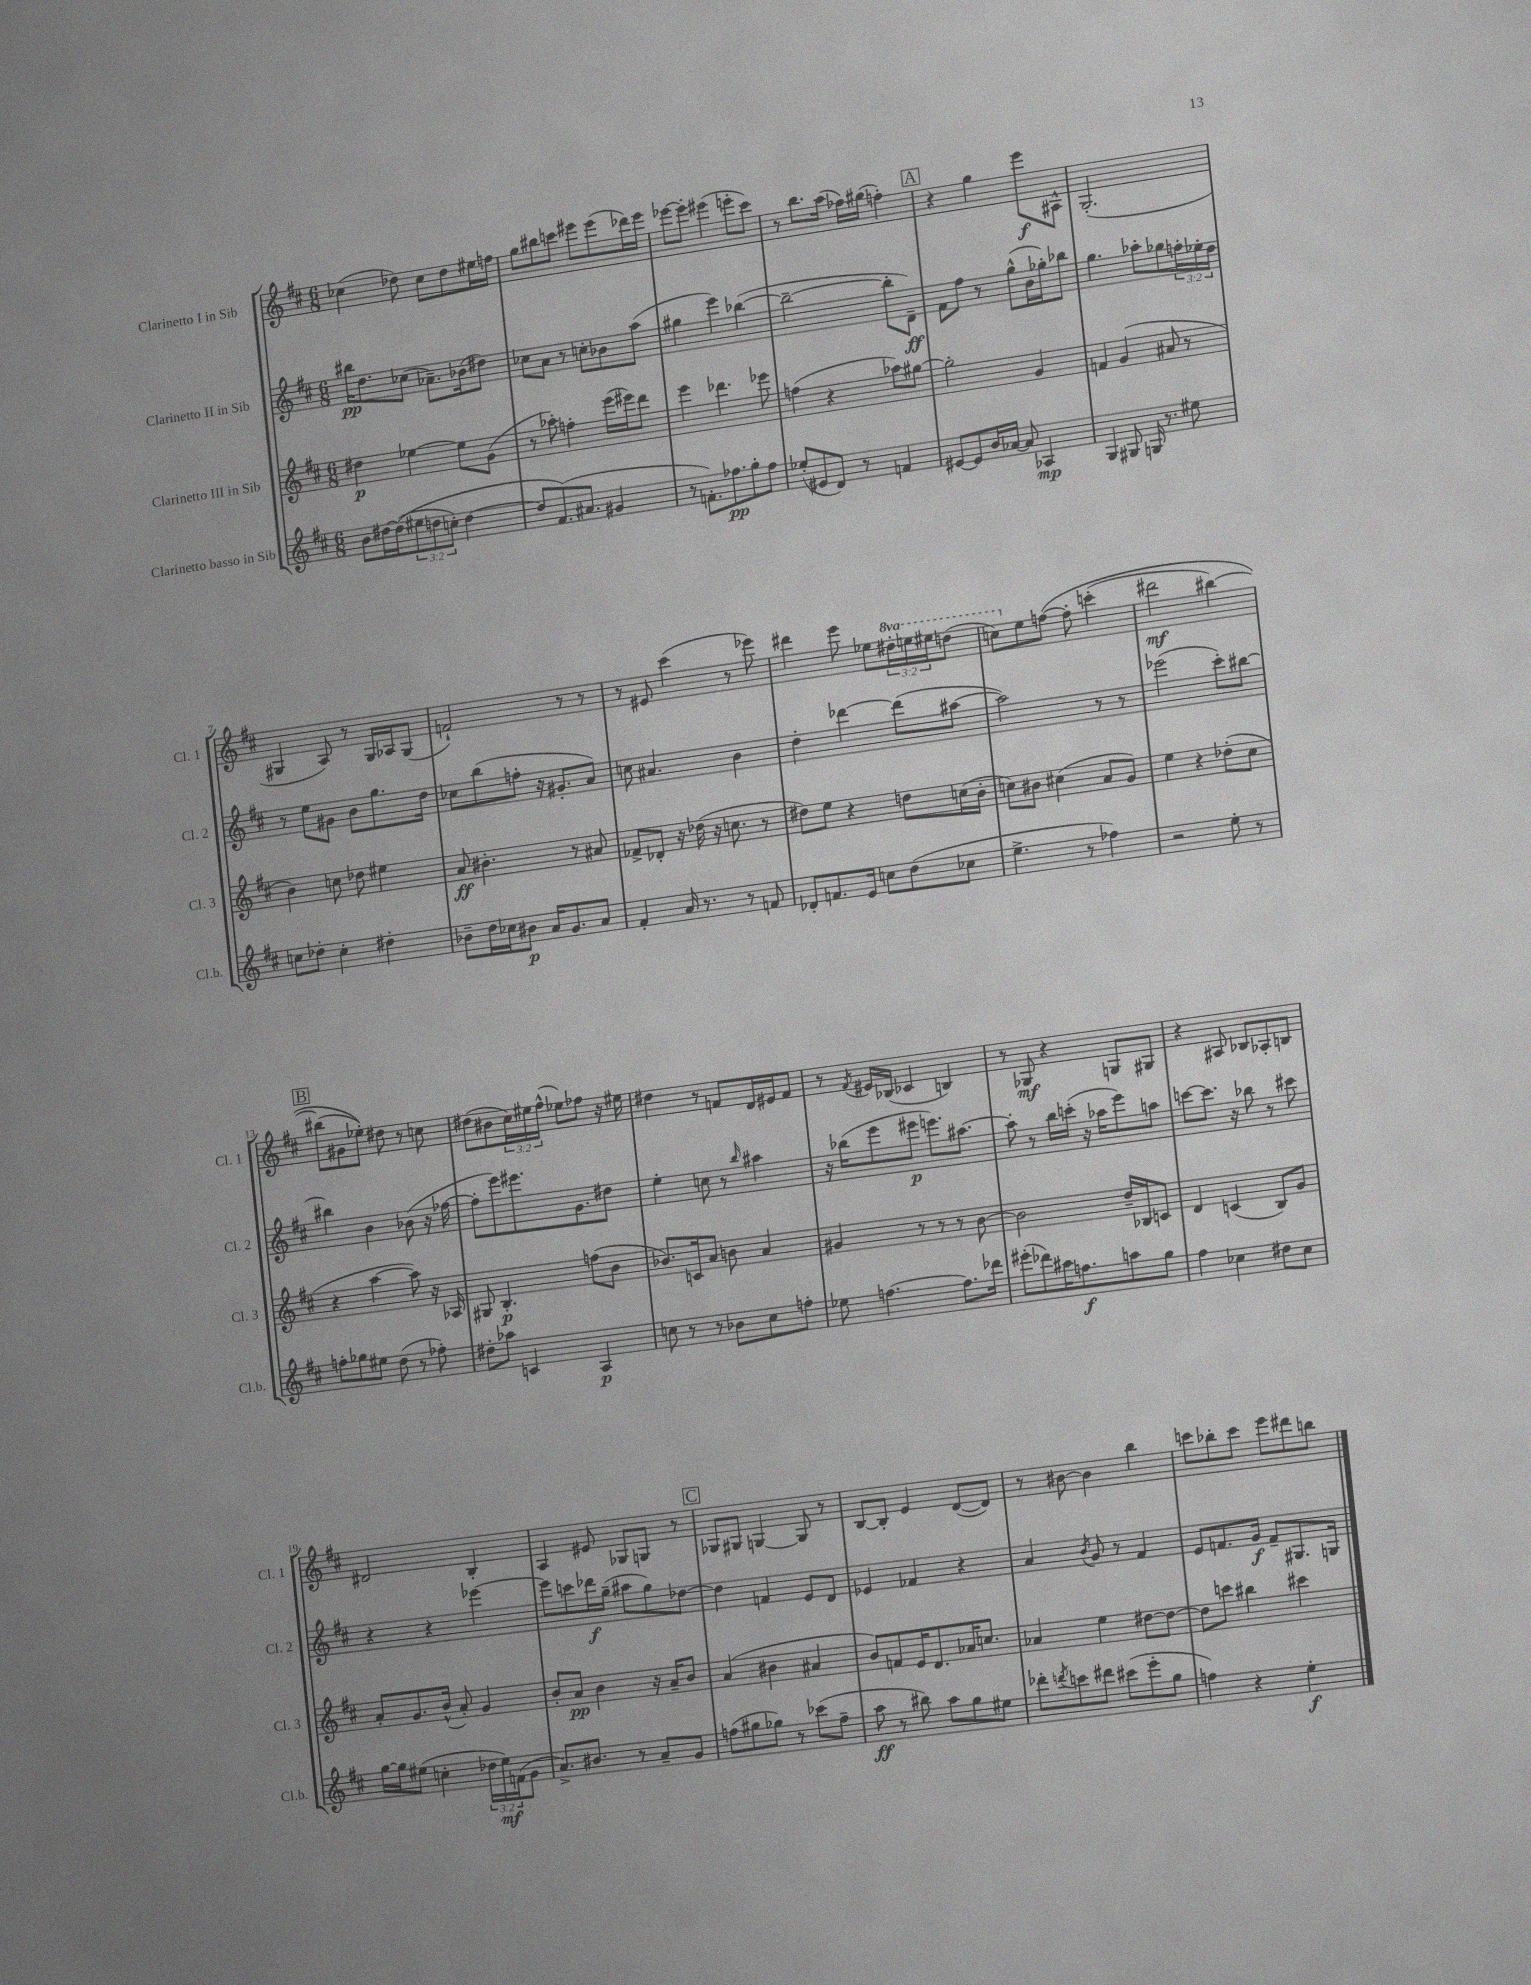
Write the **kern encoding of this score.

**kern	**dynam	**kern	**dynam	**kern	**dynam	**kern	**dynam
*part4	*part4	*part3	*part3	*part2	*part2	*part1	*part1
*staff4	*staff4	*staff3	*staff3	*staff2	*staff2	*staff1	*staff1
*I"Clarinetto basso in Sib	*	*I"Clarinetto III in Sib	*	*I"Clarinetto II in Sib	*	*I"Clarinetto I in Sib	*
*I'Cl.b.	*	*I'Cl. 3	*	*I'Cl. 2	*	*I'Cl. 1	*
*clefG2	*	*clefG2	*	*clefG2	*	*clefG2	*
*k[f#c#]	*	*k[f#c#]	*	*k[f#c#]	*	*k[f#c#]	*
*M6/8	*	*M6/8	*	*M6/8	*	*M6/8	*
=1	=1	=1	=1	=1	=1	=1	=1
8b\L	.	4dd#X\	p	16bb#X\KL	pp	(4cc-X\	.
.	.	.	.	8.dd\	.	.	.
[16dd#X\L	.	.	.	.	.	.	.
((16dd#\J]	.	.	.	.	.	.	.
12ee#X\	.	[4ee-X\	.	(8cc-X\J	.	8dd-X\)	.
12ddn\	.	.	.	.	.	.	.
.	.	.	.	8.a-X~\L)	.	8cc-\L	.
12ccn'\J)	.	.	.	.	.	.	.
[4dd\	.	8ee-\L]	.	.	.	8dd-\	.
.	.	.	.	(16b-X\k	.	.	.
.	.	(8g\J	.	8dd#X\J)	.	16ee#X\L	.
.	.	.	.	.	.	16ffn\JJ	.
=2	=2	=2	=2	=2	=2	=2	=2
8dd/L]	.	8r	.	8cc-X\L	.	8gg\L	.
(8.f#/)	.	8aa-X'\)	.	8a\J	.	8bb#X\	.
.	.	4ffn'\	.	8r	.	8cccn\J	.
8.a#X/J	.	.	.	.	.	.	.
.	.	.	.	8ccn'\L	.	8eee#X\L	.
4g#X/	.	(16eee\LL	.	8b-X\	.	(8eee#\	.
.	.	16eee#X\J)	.	.	.	.	.
.	.	8ddd\J	.	(8aa\J	.	16ddd-X\L)	.
.	.	.	.	.	.	16eee#\JJ	.
=3	=3	=3	=3	=3	=3	=3	=3
8r	.	4eee\	.	4gg#X\	.	[8eee-X\L	.
8.fn'\L)	.	.	.	.	.	8eee-'\J]	.
.	.	4.ddd-X\	.	4eee\)	.	(4eee#X\	.
8.ff-X\	pp	.	.	.	.	.	.
8gg'\	.	.	.	([4bb-X\	.	8eeen'\L	.
8ff-\J	.	8eee-X\	.	.	.	8ccc#\J)	.
=4	=4	=4	=4	=4	=4	=4	=4
(8ee-X'/L	.	(4ffn\	.	2bb-~\_	.	8r	.
8e#X/	.	.	.	.	.	8.bb\L	.
8d/J)	.	4r	.	.	.	.	.
.	.	.	.	.	.	(16aa\Jk	.
8r	.	.	.	.	.	16ff-X\LL)	.
.	.	.	.	.	.	(16gg#X\JJ	.
4fn/	.	8aa-X\L)	.	8bb-'\L]	.	4ffn'\)	.
.	.	[8gg#X\J	.	8d~\J)	ff	.	.
!!LO:REH:place=s1:t=A
=5	=5	=5	=5	=5	=5	=5	=5
[8e#X/L	.	2gg#'\]	.	8f#\L	.	4r	.
8e#/]	.	.	.	8ff#\J	.	.	.
16b/L	.	.	.	8r	.	4gg\	.
[16a-X/JJ	.	.	.	.	.	.	.
8a-/]	.	.	.	(8gg^^\L	.	.	.
4A-X/	mp	4g/	.	16b\L	.	8eee\L	f
.	.	.	.	16gg-X'\J)	.	.	.
.	.	.	.	8bb-X\J	.	8A#X^^\J	.
=6	=6	=6	=6	=6	=6	=6	=6
4G/	.	4fn/	.	4.gg\	.	(2.G'/	.
8G#X/	.	(4g/	.	.	.	.	.
16Gn/	.	.	.	8aa-X'\L	.	.	.
8.r	.	.	.	.	.	.	.
.	.	8a#X/	.	8gg-X\	.	.	.
8ee#X\	.	8r	.	24ffn'\L	.	.	.
.	.	.	.	24ee-X'\	.	.	.
.	.	.	.	24dd\JJ	.	.	.
!!LO:LB:g=z
=7	=7	=7	=7	=7	=7	=7	=7
8ccn\L	.	4b\)	.	8r	.	4G#X/	.
8dd-X'\J	.	.	.	8ee\L	.	.	.
4cc'\	.	8ccn\	.	8g#X\J	.	8A/)	.
.	.	8dd-X\	.	8b\L	.	8r	.
4dd#X'\	.	4ee#X\	.	8.gg\	.	16G#/LL	.
.	.	.	.	.	.	16A-X/J	.
.	.	.	.	.	.	(8G#/J	.
.	.	.	.	16dd\Jk	.	.	.
=8	=8	=8	=8	=8	=8	=8	=8
8b-X~\L	.	8a/	ff	8cc-X\L	.	2fn`/)	.
16dd\L	.	4.b#X'\	.	(8bb\	.	.	.
16cc-X\J	.	.	.	.	.	.	.
8b#X\J	p	.	.	8ffn'\J	.	.	.
16a/KL	.	.	.	16r	.	.	.
8.g/	.	.	.	8.g#X'/L	.	.	.
.	.	8r	.	.	.	8r	.
8a/J	.	8a#X/	.	8a/J)	.	8r	.
=9	=9	=9	=9	=9	=9	=9	=9
4f#'/	.	8f-X^/L	.	8ccn\	.	8r	.
.	.	8d-X'/J	.	4.a#X/	.	8e#X/	.
16a/	.	16r	.	.	.	(4ccc#\	.
8.r	.	(16dd-X\	.	.	.	.	.
.	.	16r	.	.	.	.	.
.	.	8.ccn\	.	.	.	.	.
8r	.	.	.	4b\	.	8r	.
8fn/	.	8r	.	.	.	8eee-X\)	.
=10	=10	=10	=10	=10	=10	=10	=10
8d-X'/L	.	8dd#X\L)	.	4dd'\	.	4ddd#X\	.
8.fn/	.	8ee\J	.	.	.	.	.
.	.	4r	.	[4ddd-X\	.	8eee\	.
16e/Jk	.	.	.	.	.	.	.
8ccn\L	.	.	.	.	.	8ee-X\L	.
*	*	*	*	*	*	*8va	*
(8dd\	.	8ddn\L	.	(8ddd-\L]	.	24ddd#X'\L	.
.	.	.	.	.	.	24eeen\	.
.	.	.	.	.	.	24eee#X\J	.
8cc-X\J	.	(16ccn\L	.	[8aa#X\J	.	(8dddn\J	.
.	.	16b'\JJ	.	.	.	.	.
=11	=11	=11	=11	=11	=11	=11	=11
4.ee^\	.	8ccn\L)	.	2aa#\])	.	8cccn\L)	.
*	*	*	*	*	*	*X8va	*
.	.	8b#X\J	.	.	.	8ee\	.
.	.	(4cc#X\	.	.	.	([8ffn\J	.
8r	.	.	.	.	.	8ff'\]	.
4ff-X\)	.	8a/L	.	8r	.	(4cccn'\	.
.	.	8g/J)	.	8r	.	.	.
=12	=12	=12	=12	=12	=12	=12	=12
2r	.	4ee\	.	(2eee-X\	.	2ddd#X\	mf
.	.	4r	.	.	.	.	.
8ee'\	.	(8dd-X'\L	.	8ccc#'\L)	.	[4bb#X\)	.
8r	.	8cc#\J	.	[8bb#X\J	.	.	.
!!LO:LB:g=z
!!LO:REH:place=s1:t=B
=13	=13	=13	=13	=13	=13	=13	=13
8ffn'\L	.	4r	.	4bb#X\]	.	(8bb#X\L]	.
8gg-X\	.	.	.	.	.	8g#X\	.
8ee#X\J	.	[4aa\	.	4b\	.	8ee-X'\J))	.
(8dd\	.	.	.	.	.	8dd#X\	.
8r	.	8aa\])	.	(8b-X\	.	8r	.
8ff-X'\)	.	16r	.	16r	.	8ccn\	.
.	.	16A-X/	.	[16ff-X\	.	.	.
=14	=14	=14	=14	=14	=14	=14	=14
8dd#X'\L	.	8G#X/	.	8ff-'\L]	.	(8dd#X\L	.
8aa-X\J	.	4.B'/	p	8eee\)	.	8b#X\	.
4cn/	.	.	.	8.eee#X\	.	24cc#\L)	.
.	.	.	.	.	.	24ee#X\	.
.	.	.	.	.	.	(24ff#^^\JJ	.
.	.	.	.	.	.	8ee-X\L)	.
.	.	.	.	8.g\	.	.	.
4A/	p	(8ffn\L	.	.	.	8ff-X\J	.
.	.	8b\J	.	8dd#X\J	.	16r	.
.	.	.	.	.	.	16ee#X\	.
=15	=15	=15	=15	=15	=15	=15	=15
8ccn\	.	8.b-X/L)	.	4ee'\	.	4dd#X\	.
8r	.	.	.	.	.	.	.
.	.	16cn/k	.	.	.	.	.
8r	.	8a/J	.	8ccn\	.	8r	.
8b-X\L	.	8bn\	.	8r	.	8fn/L	.
.	.	.	.	16qqbb/	.	.	.
8cc\	.	4a/	.	4aa#X\	.	16d/L	.
.	.	.	.	.	.	16e#X/J	.
8ffn'\J	.	.	.	.	.	8f/J	.
=16	=16	=16	=16	=16	=16	=16	=16
8ee-X\	.	4g#X/	.	16r	.	8r	.
.	.	.	.	(16bb-X\KL	.	.	.
.	.	.	.	.	.	8qf#/	.
[4.ffn\	.	.	.	8eee\	.	16e#X/LL	.
.	.	.	.	.	.	(16B-X/JJ	.
.	.	8r	.	8eee#X\J	p	4c-X/	.
.	.	8r	.	8.eeen\L)	.	.	.
8.ff\L]	.	8r	.	.	.	4Bn/)	.
.	.	.	.	[8.aa#X\J	.	.	.
.	.	[8b\	.	.	.	.	.
16ddd-X\Jk	.	.	.	.	.	.	.
=17	=17	=17	=17	=17	=17	=17	=17
(8eee#X'\L	.	2b\]	.	8aa#'\]	.	8r	.
8ddd-X\)	.	.	.	8r	.	8G-X/	mf
16aa#X\K	.	.	.	16bb\LL	.	4r	.
8.ffn\	f	.	.	(16cccn'\JJ	.	.	.
.	.	.	.	16r	.	.	.
.	.	.	.	16aa-X\KL	.	.	.
8aan\	.	16dd~/LL	.	8eee\)	.	8Gn/L	.
.	.	16B-X/J	.	.	.	.	.
8gg\J	.	8cn/J	.	8aan\J	.	8G#X/J	.
=18	=18	=18	=18	=18	=18	=18	=18
4ff#\	.	4d/	.	[8cccn\L	.	4r	.
.	.	.	.	8.ccc\J]	.	.	.
4cc-X\	.	(4cn/	.	.	.	8A#X/	.
.	.	.	.	16r	.	.	.
.	.	.	.	8bb-X\	.	8B-X/L	.
8dd#X\L	.	8B/L)	.	8r	.	8A-X'/	.
8cc-\J	.	8g/J	.	8ccc#X\	.	8Bn/J	.
!!LO:LB:g=z
=19	=19	=19	=19	=19	=19	=19	=19
[16gg\LL	.	8a'/L	.	4r	.	2d#X/	.
16gg\J]	.	.	.	.	.	.	.
(8ee#X\J	.	8.g/	.	.	.	.	.
4ccn'\	.	.	.	4r	.	.	.
.	.	(16b^^/Jk	.	.	.	.	.
.	.	8a'/)	.	.	.	.	.
24dd-X\LL	.	4g/	.	[4eee-X\	.	4B'/	.
24ee#\)	mf	.	.	.	.	.	.
(24fn\J	.	.	.	.	.	.	.
8g\J	.	.	.	.	.	.	.
=20	=20	=20	=20	=20	=20	=20	=20
8.a^/L)	.	8b'/L	.	8eee-\L]	.	4A/	.
.	.	8a/J	pp	8cccn\	.	.	.
8.b#X/J	.	.	.	.	.	.	.
.	.	4b\	.	16ddd-X\L	f	8e#X/	.
.	.	.	.	(16gg~\JJ	.	.	.
8r	.	.	.	8aa#X\L	.	8G-X/L	.
8a~/L	.	16r	.	8gg\)	.	8Gn/J	.
.	.	16a~/KL	.	.	.	.	.
8g/J	.	8b/J	.	[8dd-X\J	.	8r	.
!!LO:REH:place=s1:t=C
=21	=21	=21	=21	=21	=21	=21	=21
(8ffn\L	.	(4a/	.	4dd-\]	.	8G-X/L	.
8gg#X\	.	.	.	.	.	8G#X/J	.
8gg-X\J)	.	4b#X\	.	4fn/	.	[4Gn/	.
8r	.	.	.	.	.	.	.
(8ccc-X\L	.	4a#X/	.	8e/L	.	8G/]	.
8ff~\J	.	.	.	8d/J	.	8r	.
=22	=22	=22	=22	=22	=22	=22	=22
8aa\	ff	8b/L)	.	4e-X/	.	[8B/L	.
8r	.	8fn/	.	.	.	8B'/J]	.
8bb#X\)	.	16e/K	.	4f-X/	.	4e/	.
.	.	8.d/	.	.	.	.	.
8aa\L	.	.	.	.	.	.	.
8gg\	.	16a-X/K	.	4r	.	([8d/L	.
.	.	8.ccn/J	.	.	.	.	.
8ee#X\J	.	.	.	.	.	8d/J])	.
=23	=23	=23	=23	=23	=23	=23	=23
8ddd-X'\L	.	4a-X/	.	4a/	.	8r	.
8qdddn/	.	.	.	.	.	.	.
8cccn\	.	.	.	.	.	[8b#X\	.
.	.	.	.	8qb/	.	.	.
8ddd#X\J	.	4ee\	.	8g/	.	4b#\]	.
(8ccc#X\L	.	.	.	8r	.	.	.
8eee'\	.	[8dd#X\L	.	4f#/	.	4bb\	.
8gg\J	.	8dd#\J_	.	.	.	.	.
=24	=24	=24	=24	=24	=24	=24	=24
4ffn\)	.	8dd#\L]	.	8e/L	.	8cccn\L	.
.	.	8cccn\J	.	8.fn/	.	8bb-X'\	.
4r	.	4bb#X\	.	.	.	8ccc\J	.
.	.	.	.	16g/Jk	f	.	.
.	.	.	.	8f~/L	.	8eee\L	.
4ee'\	f	4ccc#X\	.	8.G#X/	.	8ddd#X\	.
.	.	.	.	.	.	8bbn\J	.
.	.	.	.	16Gn/Jk	.	.	.
==	==	==	==	==	==	==	==
*-	*-	*-	*-	*-	*-	*-	*-
